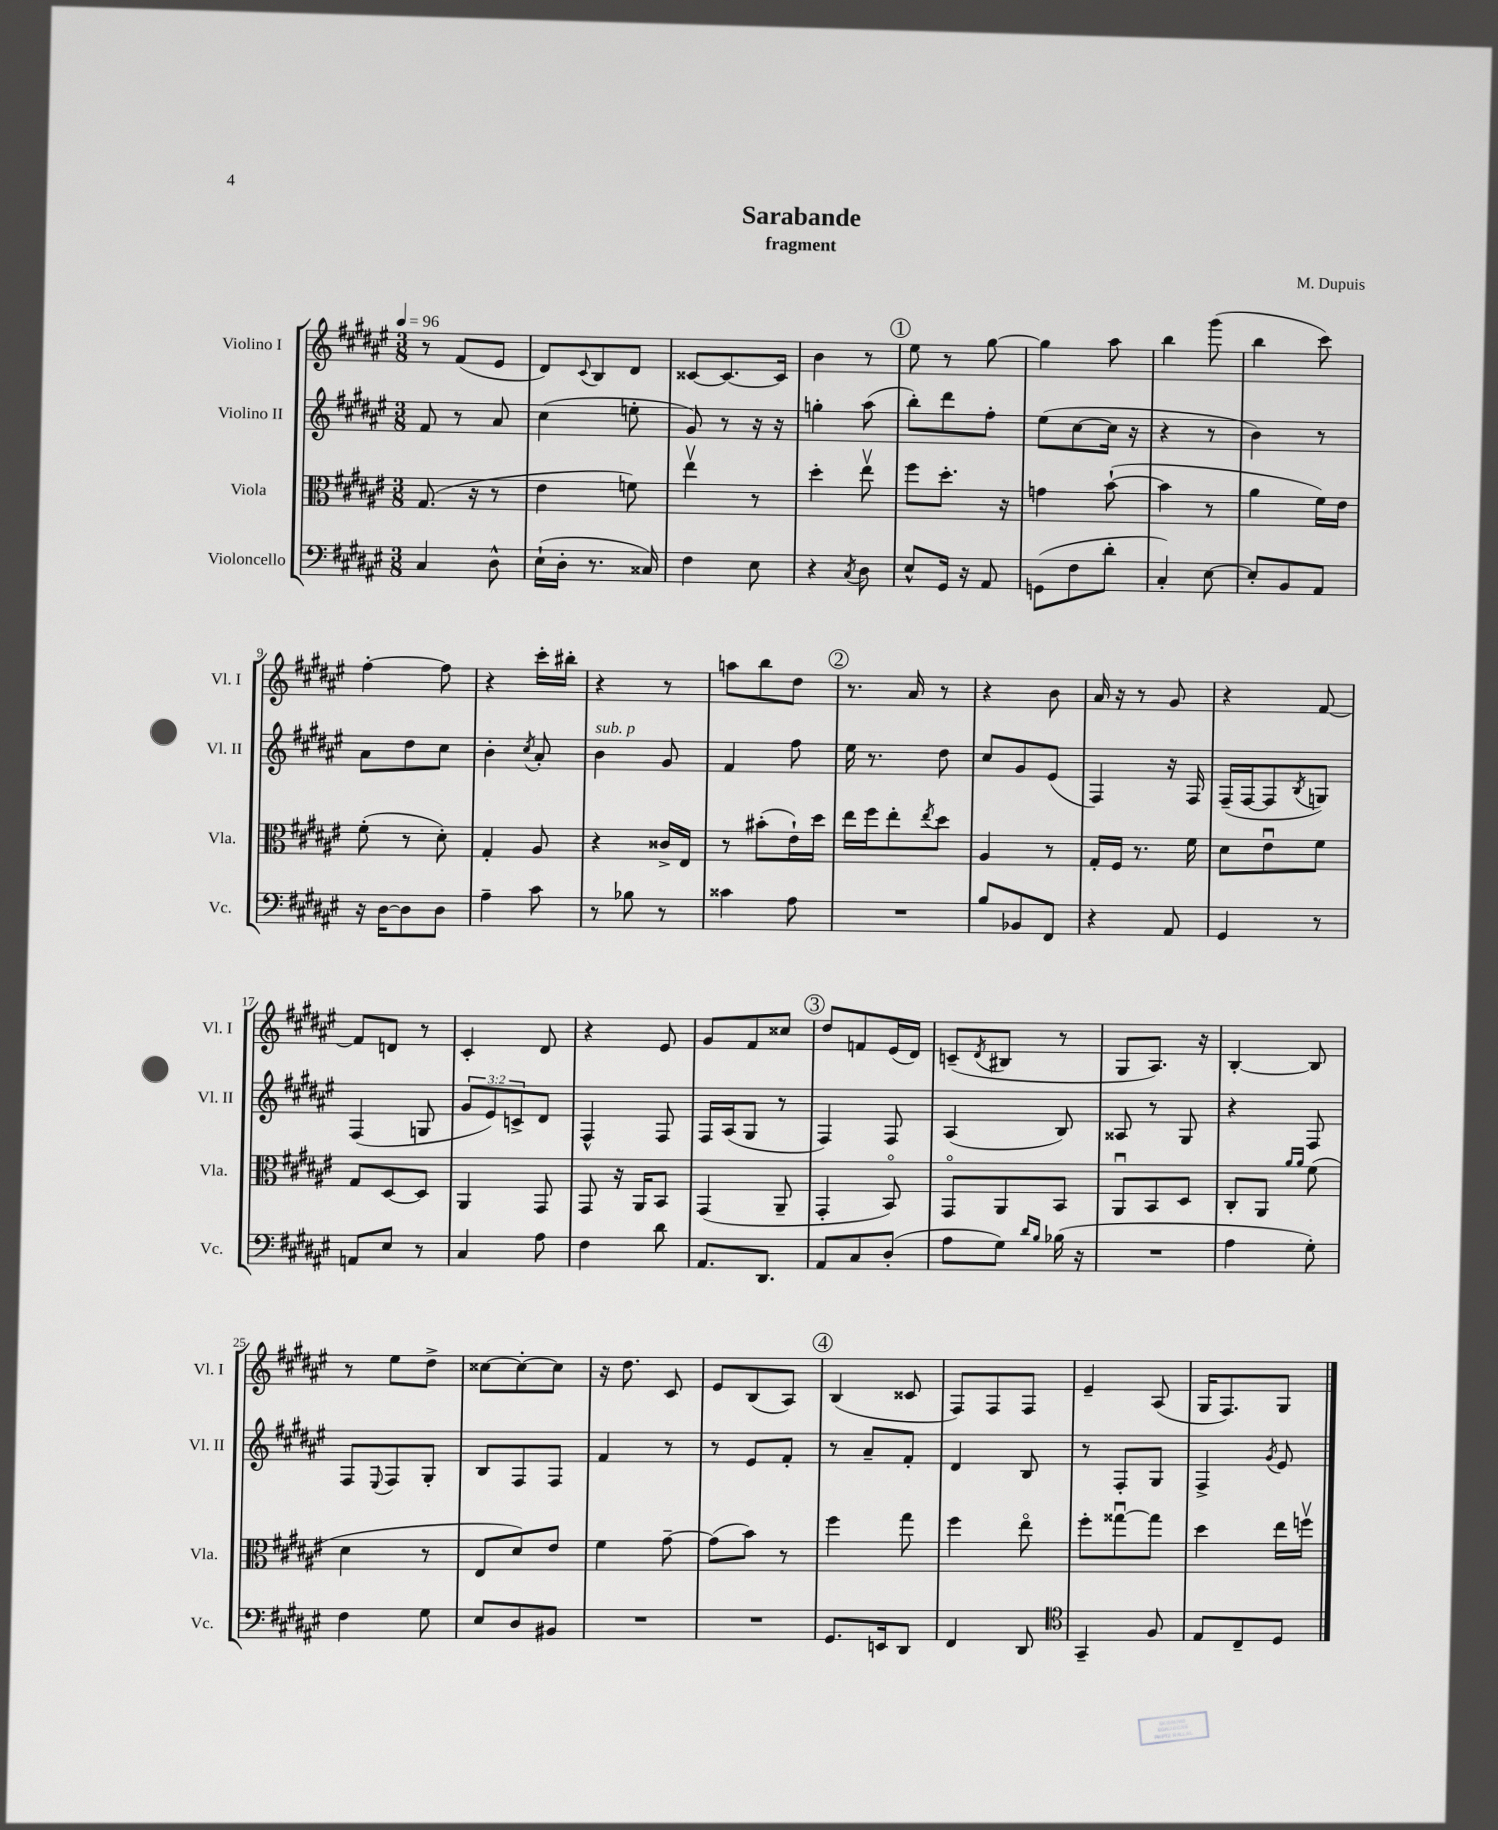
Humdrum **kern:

**kern	**kern	**kern	**kern
*staff4	*staff3	*staff2	*staff1
*clefF4	*clefC3	*clefG2	*clefG2
*k[f#c#g#d#a#e#]	*k[f#c#g#d#a#e#]	*k[f#c#g#d#a#e#]	*k[f#c#g#d#a#e#]
*M3/8	*M3/8	*M3/8	*M3/8
*MM96	*MM96	*MM96	*MM96
4C#	(8.G#	8f#	8r
.	.	8r	(8f#
.	16r	.	.
8D#^^	8r	8a#	8e#
=	=	=	=
(16E#`	4e#	(4cc#	8d#)
16D#'	.	.	.
.	.	.	8qqc#
8.r	.	.	8B
.	8f)	8ee'	8d#
16C##)	.	.	.
=	=	=	=
4F#	4ee#v	8g#)	[8c##
.	.	8r	8.c##_
8E#	8r	16r	.
.	.	16r	16c##]
=	=	=	=
4r	4dd#'	4gg'	4b
8qC#	.	.	.
8D#	8ee#v	(8aa#	8r
=	=	=	=
8E#^^	8ff#	8bb')	8ee#
16GG#	8.dd#'	8ddd#	8r
16r	.	.	.
8AA#	.	8ff#'	[8gg#
.	16r	.	.
=	=	=	=
(8GG	4g	(8ee#	4gg#]
8F#	.	[8cc#	.
8d#'	([8b`	16cc#]	8aa#
.	.	16r	.
=	=	=	=
4C#')	4b]	4r	4bb
[8E#	8r	8r	(8ggg#
=	=	=	=
8E#']	4a#	4b)	4bb
8BB	.	.	.
8AA#	16f#)	8r	8ccc#)
.	16e#	.	.
=	=	=	=
16r	(8f#'	8a#	[4ff#'
[16D#	.	.	.
8D#]	8r	8dd#	.
8D#	8d#')	8cc#	8ff#]
=	=	=	=
4A#~	4G#'	4b'	4r
.	.	8qcc#	.
8c#	8A#	8a#'	16ccc#'
.	.	.	16bb#'
=	=	=	=
8r	4r	4b	4r
8B-	.	.	.
8r	16c##^	8g#	8r
.	16E#	.	.
=	=	=	=
4c##	8r	4f#	8aa
.	(8b#'	.	8bb
8A#	16e#`)	8ff#	8dd#
.	16dd#	.	.
=	=	=	=
4.r	16ee#	16ee#	8.r
.	16ff#	8.r	.
.	8ee#'	.	.
.	.	.	16a#
.	8qee#	.	.
.	8dd#	8dd#	8r
=	=	=	=
8B	4A#	8cc#	4r
8BB-	.	8g#	.
8FF#	8r	(8e#	8b
=	=	=	=
4r	16G#'	4F#)	16a#
.	16F#	.	16r
.	8.r	.	8r
8AA#	.	16r	8g#
.	16f#	16F#	.
=	=	=	=
4GG#	8d#	(16F#~	4r
.	.	[16F#	.
.	8e#u	8F#]	.
.	.	8qB	.
8r	8f#	8G)	[8f#
=	=	=	=
8AA	8G#	(4F#	8f#]
8E#	[8D#	.	8d
8r	8D#]	8G	8r
=	=	=	=
4C#	4AA#	12g#	4c#'
.	.	12e#)	.
.	.	12c^	.
8A#	8GG#	8d#	8d#
=	=	=	=
4F#	8GG#	4F#^^	4r
.	16r	.	.
.	16AA#	.	.
8d#	8BB	8F#	8e#
=	=	=	=
8.AA#	(4GG#	16F#	8g#
.	.	(16A#	.
.	.	8G#	8f#
8.DD#	.	.	.
.	8AA#~	8r	8cc##
=	=	=	=
8AA#	4GG#'	4F#)	8dd#
8C#	.	.	8f
(8D#'	8BBo)	8F#	(16e#
.	.	.	16d#)
=	=	=	=
8A#	8GG#o	(4A#	(8c~
.	.	.	8qd#
8G#)	8AA#	.	8B#
16qqd#	.	.	.
16qqB	.	.	.
(16B-	8BB	8B)	8r
16r	.	.	.
=	=	=	=
4.r	8AA#u	8A##	8G#
.	8BB	8r	8.A#)
.	8D#	8G#	.
.	.	.	16r
=	=	=	=
4A#	8C#'	4r	[4B'
.	8AA#	.	.
.	16qqa#	.	.
.	16qqa#	.	.
8G#')	(8f#	8F#	8B]
=	=	=	=
4F#	4d#	8F#	8r
.	.	8qqE#	.
.	.	8F#	8ee#
8G#	8r	8G#'	8dd#^
=	=	=	=
8E#	8E#	8B	[8cc##
8D#	8d#)	8F#	8cc##'_
8BB#	8e#	8F#	8cc##]
=	=	=	=
4.r	4f#	4f#	16r
.	.	.	8.dd#
.	[8g#~	8r	8c#
=	=	=	=
4.r	(8g#]	8r	8e#
.	8b)	8e#	(8B
.	8r	8f#'	8A#)
=	=	=	=
8.GG#	4ff#	8r	(4B
.	.	8a#~	.
16EE	.	.	.
8DD#	8gg#	8f#'	8c##
=	=	=	=
4FF#	4ff#	4d#	8F#)
.	.	.	8F#
8DD#	8ee#o	8B	8F#
=	=	=	=
*clefC4	*	*	*
4GG#~	8ff#'	8r	4e#~
.	[8gg##u	8F#'	.
8F#	8gg##]	8G#	(8A#
=	=	=	=
8E#	4dd#	4F#^	16G#
.	.	.	8.F#)
8C#~	.	.	.
.	.	8qg#	.
8D#	16ee#	8e#	8G#
.	16ffv	.	.
==	==	==	==
*-	*-	*-	*-
